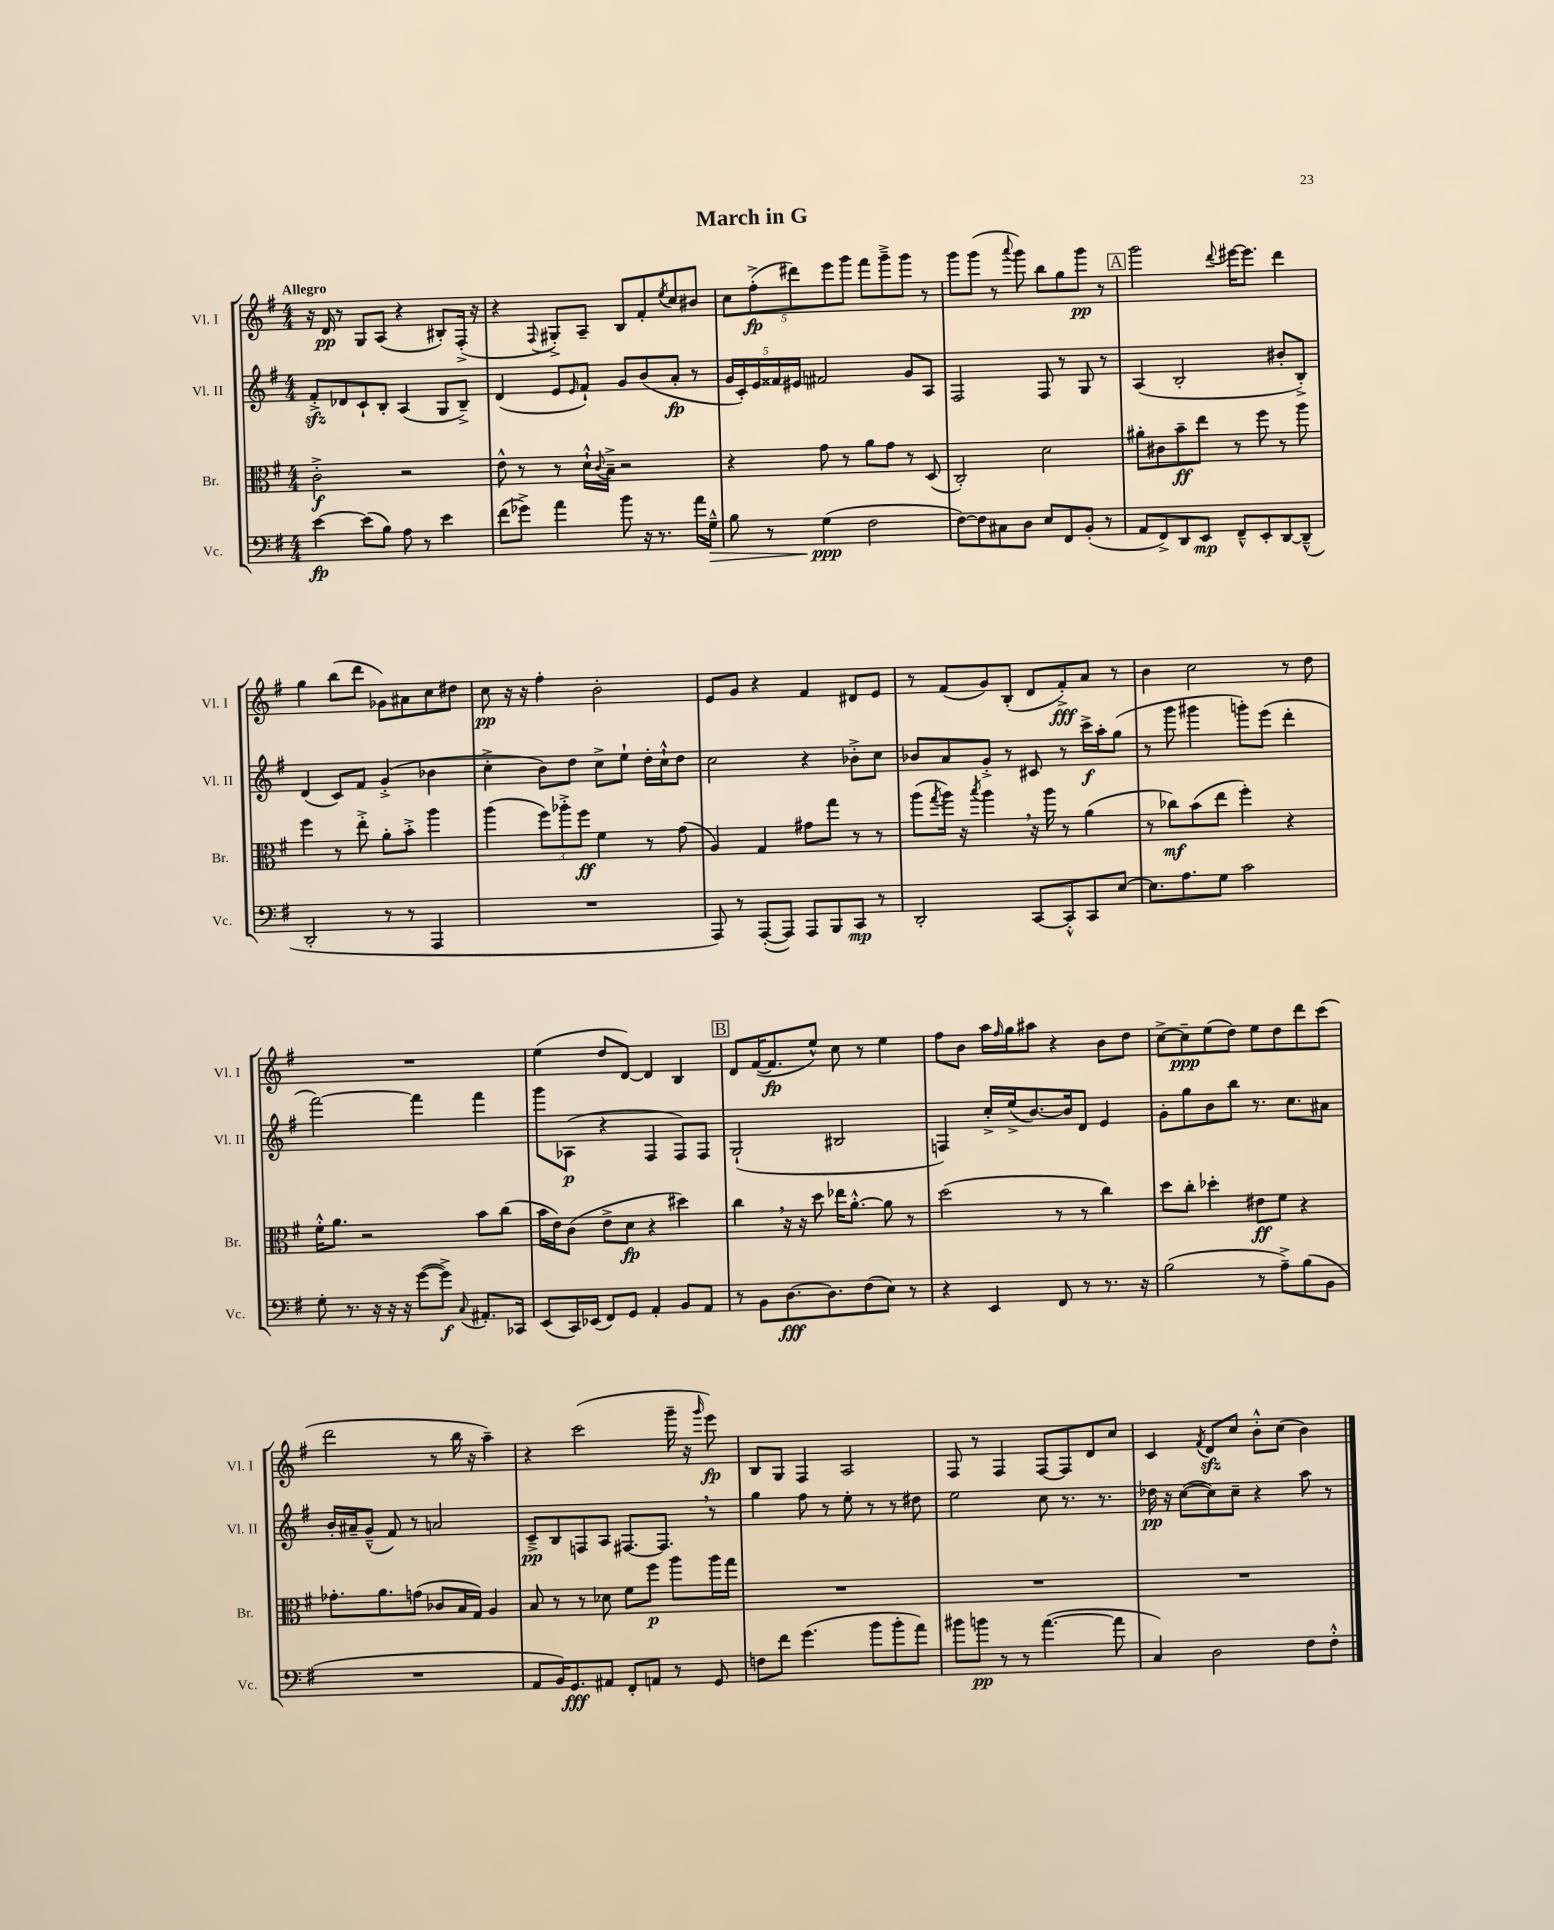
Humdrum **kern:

**kern	**kern	**kern	**kern
*staff4	*staff3	*staff2	*staff1
*clefF4	*clefC3	*clefG2	*clefG2
*k[f#]	*k[f#]	*k[f#]	*k[f#]
*M4/4	*M4/4	*M4/4	*M4/4
[4e	2c'^	8f#'^	16r
.	.	.	16d
.	.	8d-	8r
(8e]	.	8c`	8G
8B)	.	8B'	(8A
8A	2r	(4A	4r
8r	.	.	.
4e	.	8G	8B#')
.	.	8B~^)	(16F#'^
.	.	.	16r
=	=	=	=
(8f#	8e^^	(4d	4r
8g-^)	8r	.	.
.	.	.	8qqF#
4a	8r	8e	8G#'^)
.	.	16qqe	.
.	16d`^^	8f#`)	8A~
.	8qqc	.	.
.	16B~^	.	.
8b	2r	8g	8B
16r	.	(8b	8f#'
8.r	.	.	.
.	.	.	8qee
.	.	8a'	8cc
16a	.	8r	8b#
16G~^^	.	.	.
=	=	=	=
8B	4r	20g	10cc
.	.	20c')	.
.	.	20e	(10ff#'^
8r	.	.	.
.	.	20f##	.
.	.	20e#	10ddd#)
(4G	8g	2f#	.
.	.	.	10eee
.	8r	.	.
.	.	.	10ggg
2F#	8a	.	8fff#
.	8g	.	8ggg~^
.	8r	8g	8ggg
.	(8D	8A	8r
=	=	=	=
[8F#)	2C')	2F#	8ggg
8F#]	.	.	(8ggg
8C#	.	.	8r
.	.	.	8qqaaa
8D	.	.	8ggg)
8E	2d	8F#	8bb
8FF#	.	8r	8gg
(8BB'	.	8G	8ggg
8r	.	8r	8r
=	=	=	=
8AA	8a#'	(4A	2ggg
8FF#^)	8c#	.	.
8DD	8b~	2B'	.
8EE	8ee	.	.
.	.	.	8qqddd
8FF#~^^	8r	.	[16eee#
.	.	.	8.eee#]
8EE'	8ff#	.	.
[8DD	8r	8b#'	4ddd
(8DD~^^]	8aa	8B'^)	.
=	=	=	=
2DD'	4ff#	(4d	4gg
.	8r	8c)	(8bb
.	8ee'^	8f#	8ddd
8r	8a'	(4g'^	8g-)
8r	8b'^	.	8a#
4AAA	4aa	4b-	8cc
.	.	.	8dd#
=	=	=	=
1r	(4aa	4cc'^	8cc
.	.	.	16r
.	.	.	16r
.	12ff#)	8b)	4ff#'
.	12aa-'^	.	.
.	.	8dd	.
.	12ff#	.	.
.	4f#	8cc^	2b'
.	.	8ee`	.
.	8r	16dd'	.
.	.	16cc`^^	.
.	(8g	8dd	.
=	=	=	=
8AAA)	4A)	2cc	8e
8r	.	.	8g
([8AAA'	4G	.	4r
8AAA])	.	.	.
8AAA	8g#	4r	4f#
8BBB	8gg	.	.
8CC	8r	8b-'^	8d#
8r	8r	8cc	8e
=	=	=	=
2DD'	(8aa	8b-	8r
.	8qgg	.	.
.	16aa)	8a	(8f#
.	16r	.	.
.	8qbb	.	.
.	4aa	8g'^	8g)
.	.	8r	(8B'
[8CC	16r	8c#	8d
.	16aa	.	.
8CC'^^]	8r	8r	8f#'^)
8CC	(4a	16ccc^	8a
.	.	16aa'	.
[8E	.	(8gg	8r
=	=	=	=
8.E]	8r	8r	4b
.	8cc-)	8ggg	.
8.A	.	.	.
.	(8b	4ggg#	2cc
8G	8ee	.	.
2c	4ff#')	8ggg')	.
.	.	(8eee	.
.	4r	4ddd'	8r
.	.	.	8dd
=	=	=	=
8G'	16f#'^^	[2fff#)	1r
.	8.a	.	.
8.r	.	.	.
.	2r	.	.
16r	.	.	.
16r	.	.	.
16r	.	.	.
([8g	.	4fff#]	.
8g^])	.	.	.
8qqC	.	.	.
8.AA#'	8b	4fff#	.
.	(8cc	.	.
16CC-	.	.	.
=	=	=	=
(8EE	16b	8ggg	(4ee
.	16e)	.	.
16CC)	(8c	(8A-	.
(16EE-	.	.	.
8FF#)	8e^	4r	8dd
8GG	8d	.	[8d)
4AA'	4r	4F#	4d]
8BB	4dd#)	8F#)	4B
8AA	.	8F#	.
=	=	=	=
8r	4cc	(2G`	8d
8BB	.	.	([16f#
.	.	.	8.f#]
[8.D	16r	.	.
.	16r	.	.
.	8dd	.	8ee^^)
8.D]	.	.	.
.	16ee-	2B#	8cc
.	[8.a'^^	.	.
(8F#	.	.	8r
8E)	8a]	.	4ee
8r	8r	.	.
=	=	=	=
4r	(2dd	4F)	8ff#
.	.	.	8b
4EE	.	16cc'^	16aa
.	.	.	16qqff#
.	.	(16ee^	16gg
.	.	[8.b)	8aa#
8FF#	8r	.	4r
.	.	16b]	.
8r	8r	8d	.
8.r	4cc)	4e	8b
.	.	.	8dd
16r	.	.	.
=	=	=	=
(2B	8dd	8g'	[8cc^
.	8cc'	8gg	8cc~]
.	4dd-'	8b	(8ee
.	.	8bb	8dd)
8r	8e#	8.r	8ee
8A~^)	8f#	.	8dd
.	.	8.cc	.
(8B	4r	.	8ddd
8BB	.	8a#	(8ccc
=	=	=	=
1r	8.g-'	16b'	2ddd
.	.	16a#~	.
.	.	(8g~^^	.
.	8.a	.	.
.	.	8f#)	.
.	(8g	8r	.
.	8c-	2a	8r
.	16B	.	16bb
.	16G)	.	16r
.	4A	.	4aa~)
=	=	=	=
8AA	8B	8c~^	4r
16BB)	8r	8B	.
8.GG	.	.	.
.	8r	8F	(2ccc
8AA#	8d-	8A	.
8FF#'	8f#	[8.F#	.
8AA	8ff#	.	.
.	.	8.F#]	.
8r	8aa	.	16ggg~
.	.	.	16r
.	.	.	16qqggg
8GG	16aa	8r	8eee)
.	16gg	.	.
=	=	=	=
8F	1r	4gg	8B
8f#	.	.	8G
(4.g	.	8ff#	4F#
.	.	8r	.
.	.	8ee'	2A
8b	.	8r	.
8b'	.	8r	.
8a)	.	8dd#	.
=	=	=	=
8b#	1r	2ee	8F#
8b	.	.	8r
8r	.	.	4F#
8r	.	.	.
([4.a	.	8cc	[8F#
.	.	8.r	8F#]
.	.	.	8d
.	.	8.r	.
8a]	.	.	8cc
=	=	=	=
4C)	1r	16dd-	4c
.	.	16r	.
.	.	([8cc	.
.	.	.	8qf#
2D	.	8cc])	8d
.	.	8cc~	8cc
.	.	4r	8b'^^
.	.	.	(8cc
8F#	.	8aa	4b)
8F#'^^	.	8r	.
==	==	==	==
*-	*-	*-	*-
